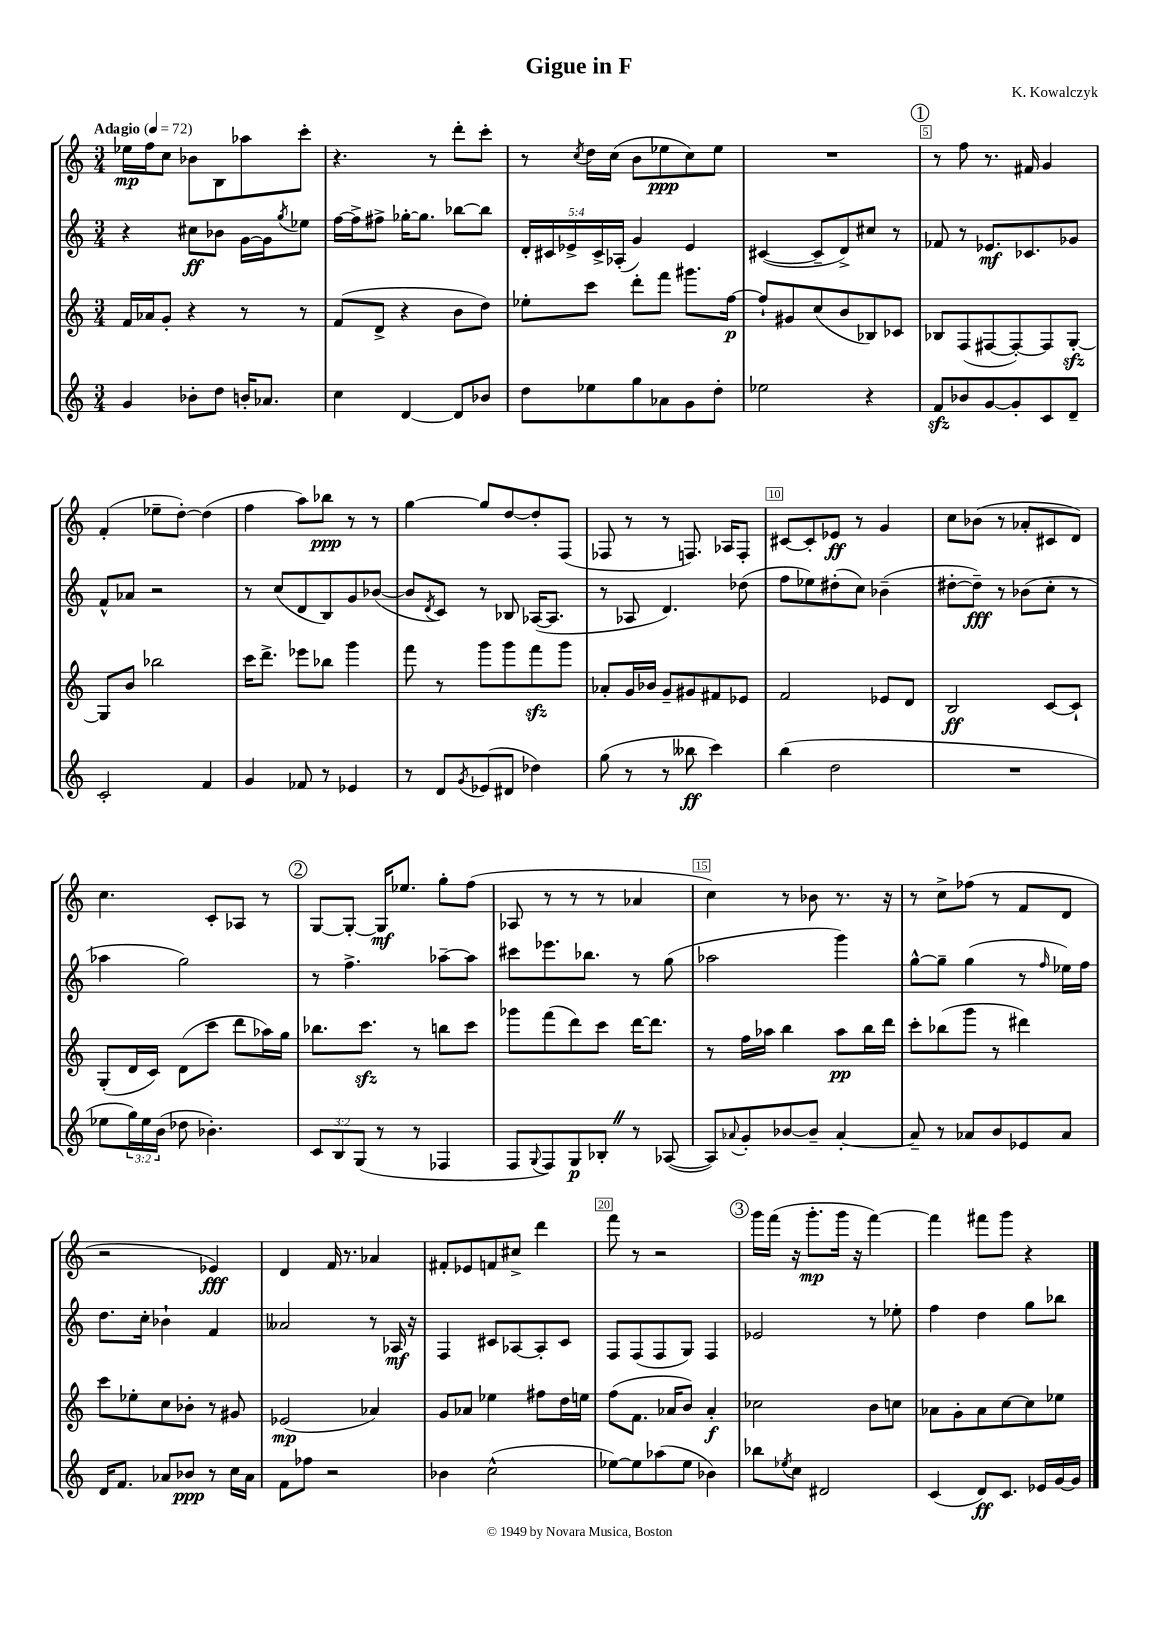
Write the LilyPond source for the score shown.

\header { title = "Gigue in F" composer = "K. Kowalczyk" }
<<
\new StaffGroup <<
\new Staff = "s0" {
    \clef treble \key c \major \numericTimeSignature \time 3/4 \tempo "Adagio" 4 = 72
    ees''16\mp f''16 c''8 bes'8 b8 aes''8 c'''8-. |
    r4. r8 d'''8-. c'''8-. |
    r8 \acciaccatura { c''8 } d''16 c''16( b'8 ees''8\ppp c''8) ees''8 |
    R2. |
    \mark \markup { \circle "1" } r8 f''8 r8. fis'16 g'4 |
    f'4-.( ees''8-- d''8~-.) d''4( |
    f''4 a''8) bes''8\ppp r8 r8 |
    g''4~ g''8 d''8~ d''8-. f8( |
    fes8 r8 r8 f8.) aes16 f8-. |
    cis'8~ cis'8-. ees'8\ff r8 g'4 |
    c''8 bes'8( r8 aes'8-. cis'8 d'8) |
    c''4. c'8-. aes8 r8 |
    \mark \markup { \circle "2" } g8~ g8~-. g16\mf ees''8. g''8-. f''8( |
    aes8 r8 r8 r8 aes'4 |
    c''4) r8 bes'8 r8. r16 |
    r8 c''8-> fes''8( r8 f'8 d'8 |
    r2 ees'4\fff) |
    d'4 f'16 r8. aes'4 |
    fis'8-. ees'8 f'8 cis''8-> d'''4 |
    f'''8 r8 r2 |
    \mark \markup { \circle "3" } g'''16 f'''16( r16 g'''8.-.\mp g'''16 r16 f'''4~) |
    f'''4 fis'''8 g'''8 r4 \bar "|." |
}
\new Staff = "s1" {
    \clef treble \key c \major \numericTimeSignature \time 3/4 \override Staff.TupletNumber.text = #tuplet-number::calc-fraction-text
    r4 cis''8\ff bes'8 g'16~ g'16 \acciaccatura { g''8 } ees''8 |
    f''16~ f''16-> fis''8-> ges''16~-. ges''8. bes''8~ bes''8 |
    \tuplet 5/4 { d'16-. cis'16 ees'16-> cis'16-> aes16-.( } g'4) ees'4 |
    cis'4~( cis'8-- d'8->) cis''8 r8 |
    \mark \markup { \circle "1" } fes'8 r8 ees'8.\mf ces'8. ges'8 |
    f'8-^ aes'8 r2 |
    r8 c''8( d'8 b8) g'8 bes'8~( |
    bes'8 \acciaccatura { d'8 } c'8) r8 bes8 aes16~( aes8. |
    r8 aes8 d'4.) des''8( |
    f''8 ees''8) dis''8-.( c''8) bes'4--( |
    dis''8~-. dis''8--\fff) r8 bes'8( c''8-. r8 |
    aes''4 g''2) |
    \mark \markup { \circle "2" } r8 f''4.-> aes''8~-- aes''8 |
    cis'''8 ees'''8. bes''8. r8 g''8( |
    aes''2 g'''4) |
    g''8~-^ g''8-- g''4( r8 \grace { f''16 } ees''16) f''16 |
    d''8. c''16-. bes'4-! f'4 |
    aeses'2 r8 aes16\mf r16 |
    f4 cis'8 aes8~ aes8-. cis'8 |
    f8 f8( f8 g8) f4 |
    \mark \markup { \circle "3" } ees'2 r8 ees''8-. |
    f''4 d''4 g''8 bes''8 \bar "|." |
}
\new Staff = "s2" {
    \clef treble \key c \major \numericTimeSignature \time 3/4
    f'16 aes'16 g'8-. r4 r8 r8 |
    f'8( d'8-> r4 b'8 d''8) |
    ees''8-. c'''8 d'''8-. f'''8 gis'''8. f''16~\p |
    f''8-! gis'8 c''8( b'8 bes8) ces'8 |
    \mark \markup { \circle "1" } bes8 f8( fis8~ fis8~-.) fis8 g8~-.\sfz |
    g8 b'8 bes''2 |
    c'''16 d'''8.-> ees'''8 bes''8 g'''4 |
    f'''8 r8 g'''8 g'''8 f'''8\sfz g'''8 |
    aes'8-. g'16 bes'16 g'8-- gis'8 fis'8 ees'8 |
    f'2 ees'8 d'8 |
    b2\ff c'8~ c'8-! |
    g8-.( d'16 c'16) d'8( c'''8 d'''8 aes''16) g''16 |
    \mark \markup { \circle "2" } bes''8. c'''8.\sfz r8 b''8 c'''8 |
    ges'''8 f'''8( d'''8) c'''8 d'''16~ d'''8. |
    r8 f''16 aes''16 b''4 aes''8\pp b''16 d'''16 |
    c'''8-. bes''8( g'''8 r8 dis'''4) |
    c'''8 ees''8-. c''8 bes'8-. r8 gis'8 |
    ees'2\mp( aes'4) |
    g'8 aes'8 ees''4 fis''8 d''16 e''16 |
    f''8( f'8. aes'16 b'8) aes'4-.\f |
    \mark \markup { \circle "3" } ces''2 b'8 c''8 |
    aes'8 g'8-. aes'8 c''8~ c''8 ees''8 \bar "|." |
}
\new Staff = "s3" {
    \clef treble \key c \major \numericTimeSignature \time 3/4 \override Staff.TupletNumber.text = #tuplet-number::calc-fraction-text
    g'4 bes'8-. d''8 b'16-. aes'8. |
    c''4 d'4~ d'8 bes'8 |
    d''8 ees''8 g''8 aes'8 g'8 d''8-. |
    ees''2 r4 |
    \mark \markup { \circle "1" } f'8\sfz bes'8 g'8~ g'8-. c'8 d'8-- |
    c'2-. f'4 |
    g'4 fes'8 r8 ees'4 |
    r8 d'8 \acciaccatura { g'8 } ees'8( dis'8 des''4) |
    g''8( r8 r8 beses''8\ff c'''4) |
    b''4( d''2 |
    R2. |
    ees''8 \tuplet 3/2 { g''16) ees''16 b'16( } des''8 bes'4.-.) |
    \mark \markup { \circle "2" } \tuplet 3/2 { c'8 b8 g8( } r8 r8 fes4 |
    f8 \appoggiatura { g8 } f8) g8\p bes8-. \once \override BreathingSign.text = \markup { \musicglyph "scripts.caesura.straight" } \breathe r8 aes8~( |
    aes8) \appoggiatura { aes'8 } g'8-. bes'8~ bes'8-- aes'4~-. |
    aes'8-- r8 aes'8 b'8 ees'8 aes'8 |
    d'16 f'8. aes'8 bes'8\ppp r8 c''16 aes'16 |
    f'8 fes''8 r2 |
    bes'4 c''2-^( |
    ees''8~) ees''8 aes''8( ees''8 bes'4) |
    \mark \markup { \circle "3" } bes''8 \acciaccatura { ees''8 } c''8 dis'2 |
    c'4( d'8\ff) c'8. ees'16 g'16~ g'16 \bar "|." |
}
>>
>>
\layout { \context { \Score \override BarNumber.break-visibility = ##(#f #t #t) barNumberVisibility = #(every-nth-bar-number-visible 5) \override BarNumber.stencil = #(make-stencil-boxer 0.1 0.3 ly:text-interface::print) } }
